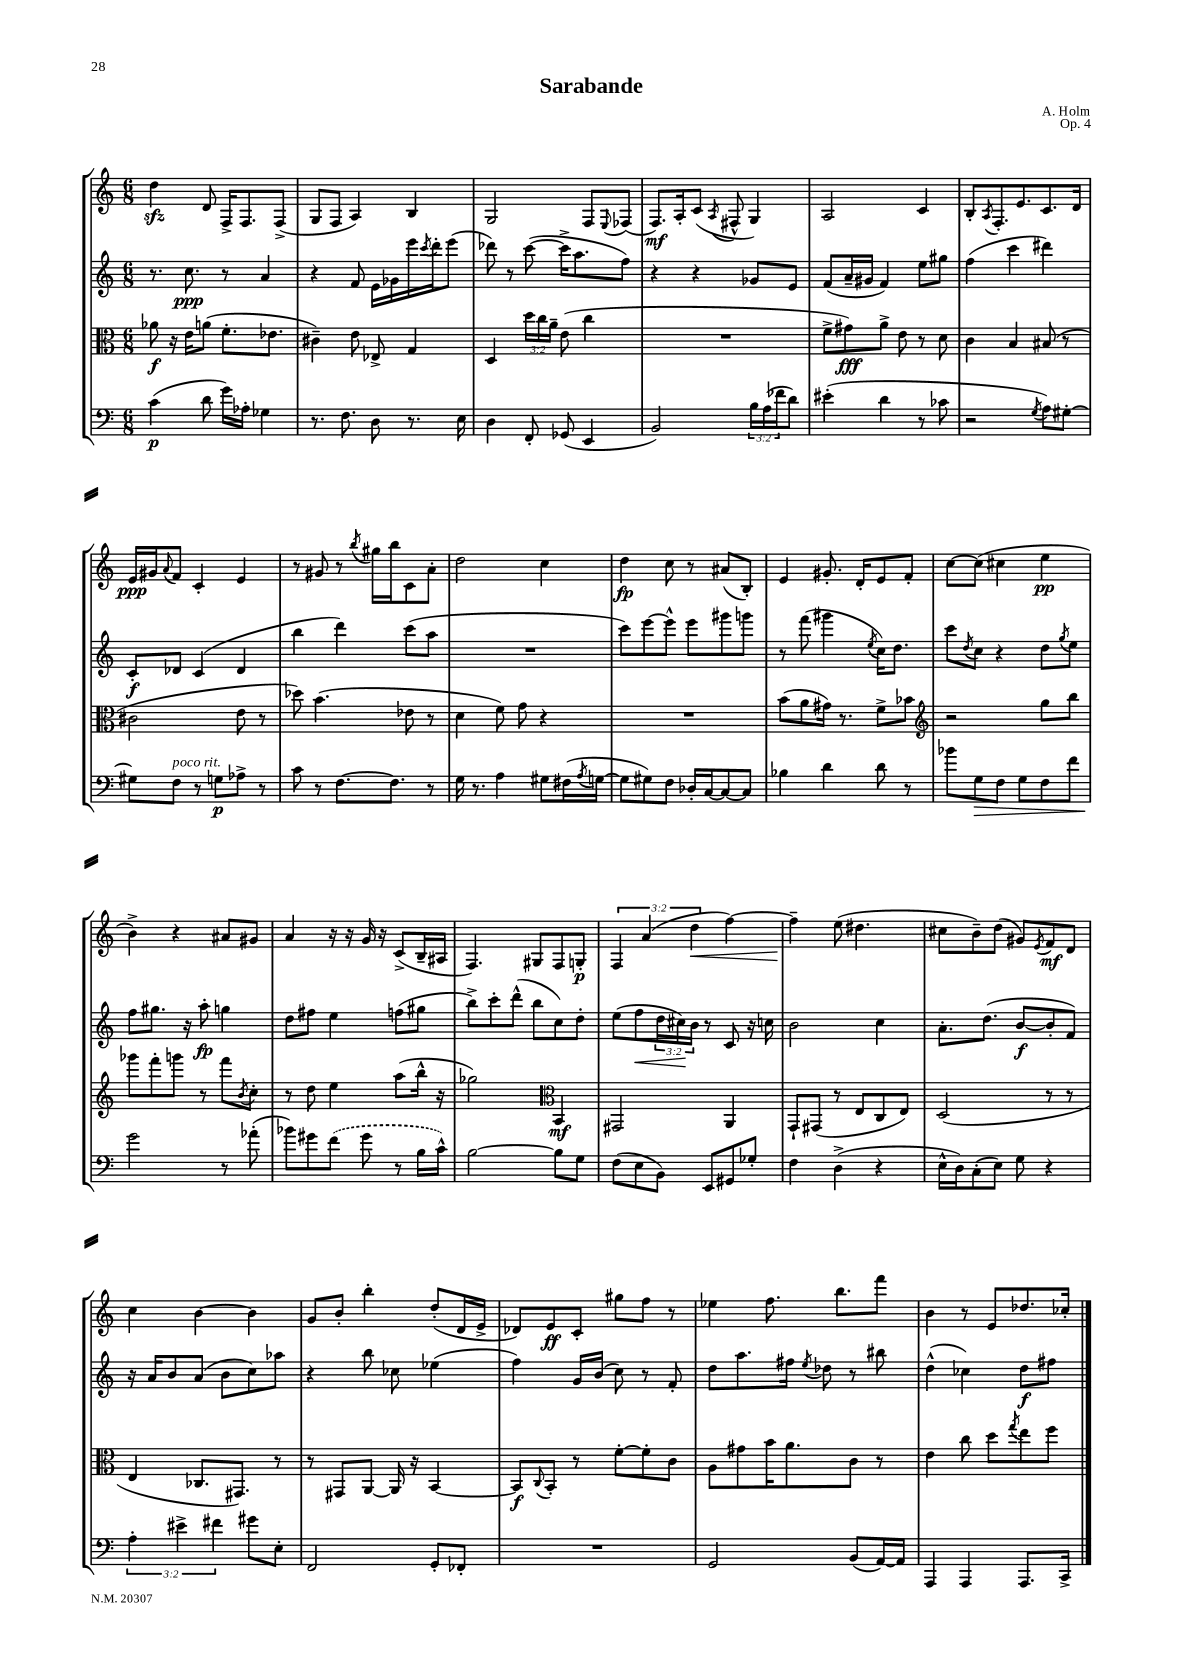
\header { title = "Sarabande" composer = "A. Holm" opus = "Op. 4" }
<<
\new StaffGroup <<
\new Staff = "s0" {
    \clef treble \key c \major \numericTimeSignature \time 6/8 \override Staff.TupletNumber.text = #tuplet-number::calc-fraction-text
    d''4\sfz d'8 f16-> f8. f8->( |
    g8 f8 a4) b4 |
    g2 f8 \appoggiatura { e8 } fes8( |
    f8.\mf) a16-. c'8( \acciaccatura { a8 } fis8-^ g4) |
    a2 c'4 |
    b8-. \acciaccatura { a8 } f8.-. e'8. c'8. d'16 |
    e'16\ppp gis'16 \appoggiatura { a'8 } f'8 c'4-. e'4 |
    r8 gis'8 r8 \acciaccatura { b''8 } gis''16 b''16 c'8 a'8-. |
    d''2 c''4 |
    d''4\fp c''8 r8 ais'8( b8-.) |
    e'4 gis'8.-. d'16-. e'8 f'8-. |
    c''8~ c''8( cis''4 e''4\pp |
    b'4->) r4 ais'8 gis'8 |
    a'4 r16 r16 g'16 r16 c'8->( b16-- ais16 |
    f4.) gis8 f8 g8-.\p |
    \tuplet 3/2 { f4 a'4( d''4\< } f''4~) |
    f''4--\! e''8( dis''4. |
    cis''8 b'8--) d''8( gis'8) \acciaccatura { e'8 } f'8\mf d'8 |
    c''4 b'4~ b'4 |
    g'8 b'8-. b''4-. d''8-.( d'16 e'16-> |
    des'8) e'8\ff c'8-. gis''8 f''8 r8 |
    ees''4 f''8. b''8. f'''8 |
    b'4 r8 e'8 des''8. ces''16-. \bar "|." |
}
\new Staff = "s1" {
    \clef treble \key c \major \numericTimeSignature \time 6/8 \override Staff.TupletNumber.text = #tuplet-number::calc-fraction-text
    r8. c''8.\ppp r8 a'4 |
    r4 f'8 e'16 ges'16 e'''16 \acciaccatura { c'''8 } d'''16-. e'''8( |
    des'''8) r8 c'''8~( c'''16-> a''8. f''8) |
    r4 r4 ges'8 e'8 |
    f'8( a'16-- gis'16 f'4) e''8 gis''8 |
    f''4( c'''4 dis'''4) |
    c'8-.\f des'8 c'4( des'4 |
    b''4 d'''4) c'''8( a''8 |
    R2. |
    c'''8) e'''8~ e'''8-^ e'''8 gis'''8 g'''8 |
    r8 f'''8( gis'''4 \acciaccatura { e''8 } c''16) d''8. |
    c'''8 \acciaccatura { d''8 } c''8 r4 d''8 \acciaccatura { g''8 } e''8 |
    f''8 gis''8. r16 a''8-.\fp g''4 |
    d''8 fis''8 e''4 f''8( gis''8 |
    b''8->) c'''8-. d'''8-^( b''8 c''8) d''8-. |
    e''8( f''8\< \tuplet 3/2 { d''16 cis''16\!) b'16 } r8 c'8 r16 c''16 |
    b'2 c''4 |
    a'8.-. d''8.( b'8~\f b'8-. f'8) |
    r16 a'16 b'8 a'8( b'8 c''8) aes''8 |
    r4 b''8 ces''8 ees''4( |
    f''4) g'16 b'16( c''8) r8 f'8-. |
    d''8 a''8. fis''16 \acciaccatura { e''8 } des''8 r8 bis''8 |
    d''4-^( ces''4) d''8\f fis''8 \bar "|." |
}
\new Staff = "s2" {
    \clef alto \key c \major \numericTimeSignature \time 6/8 \override Staff.TupletNumber.text = #tuplet-number::calc-fraction-text
    aes'8\f r16 e'16 a'8( f'8.-. ees'8. |
    cis'4--) e'8 ees8-> g4 |
    d4 \tuplet 3/2 { d''16 c''16 a'16-- } e'8( c''4 |
    R2. |
    f'8-> gis'8\fff) a'8-> e'8 r8 d'8 |
    c'4 b4 bis8( r8 |
    cis'2 e'8 r8 |
    des''8) b'4.( ees'8 r8 |
    d'4 f'8) g'8 r4 |
    R2. |
    b'8( a'8 gis'16) r8. f'8-> bes'8 |
    \clef treble r2 g''8 b''8 |
    ges'''8 f'''8-. g'''8 r8 f'''8 \acciaccatura { b'8 } c''8-. |
    r8 d''8 e''4 a''8( b''16-^ r16 |
    ges''2) \clef alto b,4\mf |
    gis,2 a,4 |
    g,8-! gis,8( r8 e8 c8 e8) |
    d2( r8 r8 |
    e4 ces8. gis,8.) r8 |
    r8 gis,8 a,8~ a,16 r16 b,4~ |
    b,8\f \appoggiatura { c8 } b,8-. r8 f'8~-. f'8-. c'8 |
    a8 gis'8 b'16 a'8. c'8 r8 |
    e'4 c''8 d''8 \acciaccatura { g''8 } e''8 f''8 \bar "|." |
}
\new Staff = "s3" {
    \clef bass \key c \major \numericTimeSignature \time 6/8 \override Staff.TupletNumber.text = #tuplet-number::calc-fraction-text
    c'4\p( d'8 g'16) aes16-. ges4 |
    r8. f8. d8 r8. e16 |
    d4 f,8-. ges,8( e,4 |
    b,2) \tuplet 3/2 { b16 a16( fes'16 } d'8) |
    eis'4-.( d'4 r8 ces'8 |
    r2 \acciaccatura { g8 } a8) gis8~-. |
    gis8 f8^\markup { \italic "poco rit." } r8 g8\p aes8-> r8 |
    c'8 r8 f8.~ f8. r8 |
    g16 r8. a4 gis8 fis16( \acciaccatura { a8 } g16~ |
    g8 gis8) f8 des16-. c16~ c8~ c8 |
    bes4 d'4 d'8 r8 |
    bes'8 g8\> f8 g8 f8 f'8 |
    g'2\! r8 aes'8-.( |
    bes'8) gis'8 \once \slurDashed f'8( gis'8 r8 b16 c'16-^) |
    b2~ b8 g8 |
    f8( e8 b,8) e,8 gis,8 ges8-. |
    f4 d4->( r4 |
    e16-^ d16) c8-.( e8) g8 r4 |
    \tuplet 3/2 { a4-. eis'4-> fis'4 } gis'8 e8-. |
    f,2 g,8-. fes,8-. |
    R2. |
    g,2 b,8( a,16~) a,16 |
    a,,4 a,,4 a,,8. c,16-> \bar "|." |
}
>>
>>
\layout { \context { \Score \remove "Bar_number_engraver" } }
